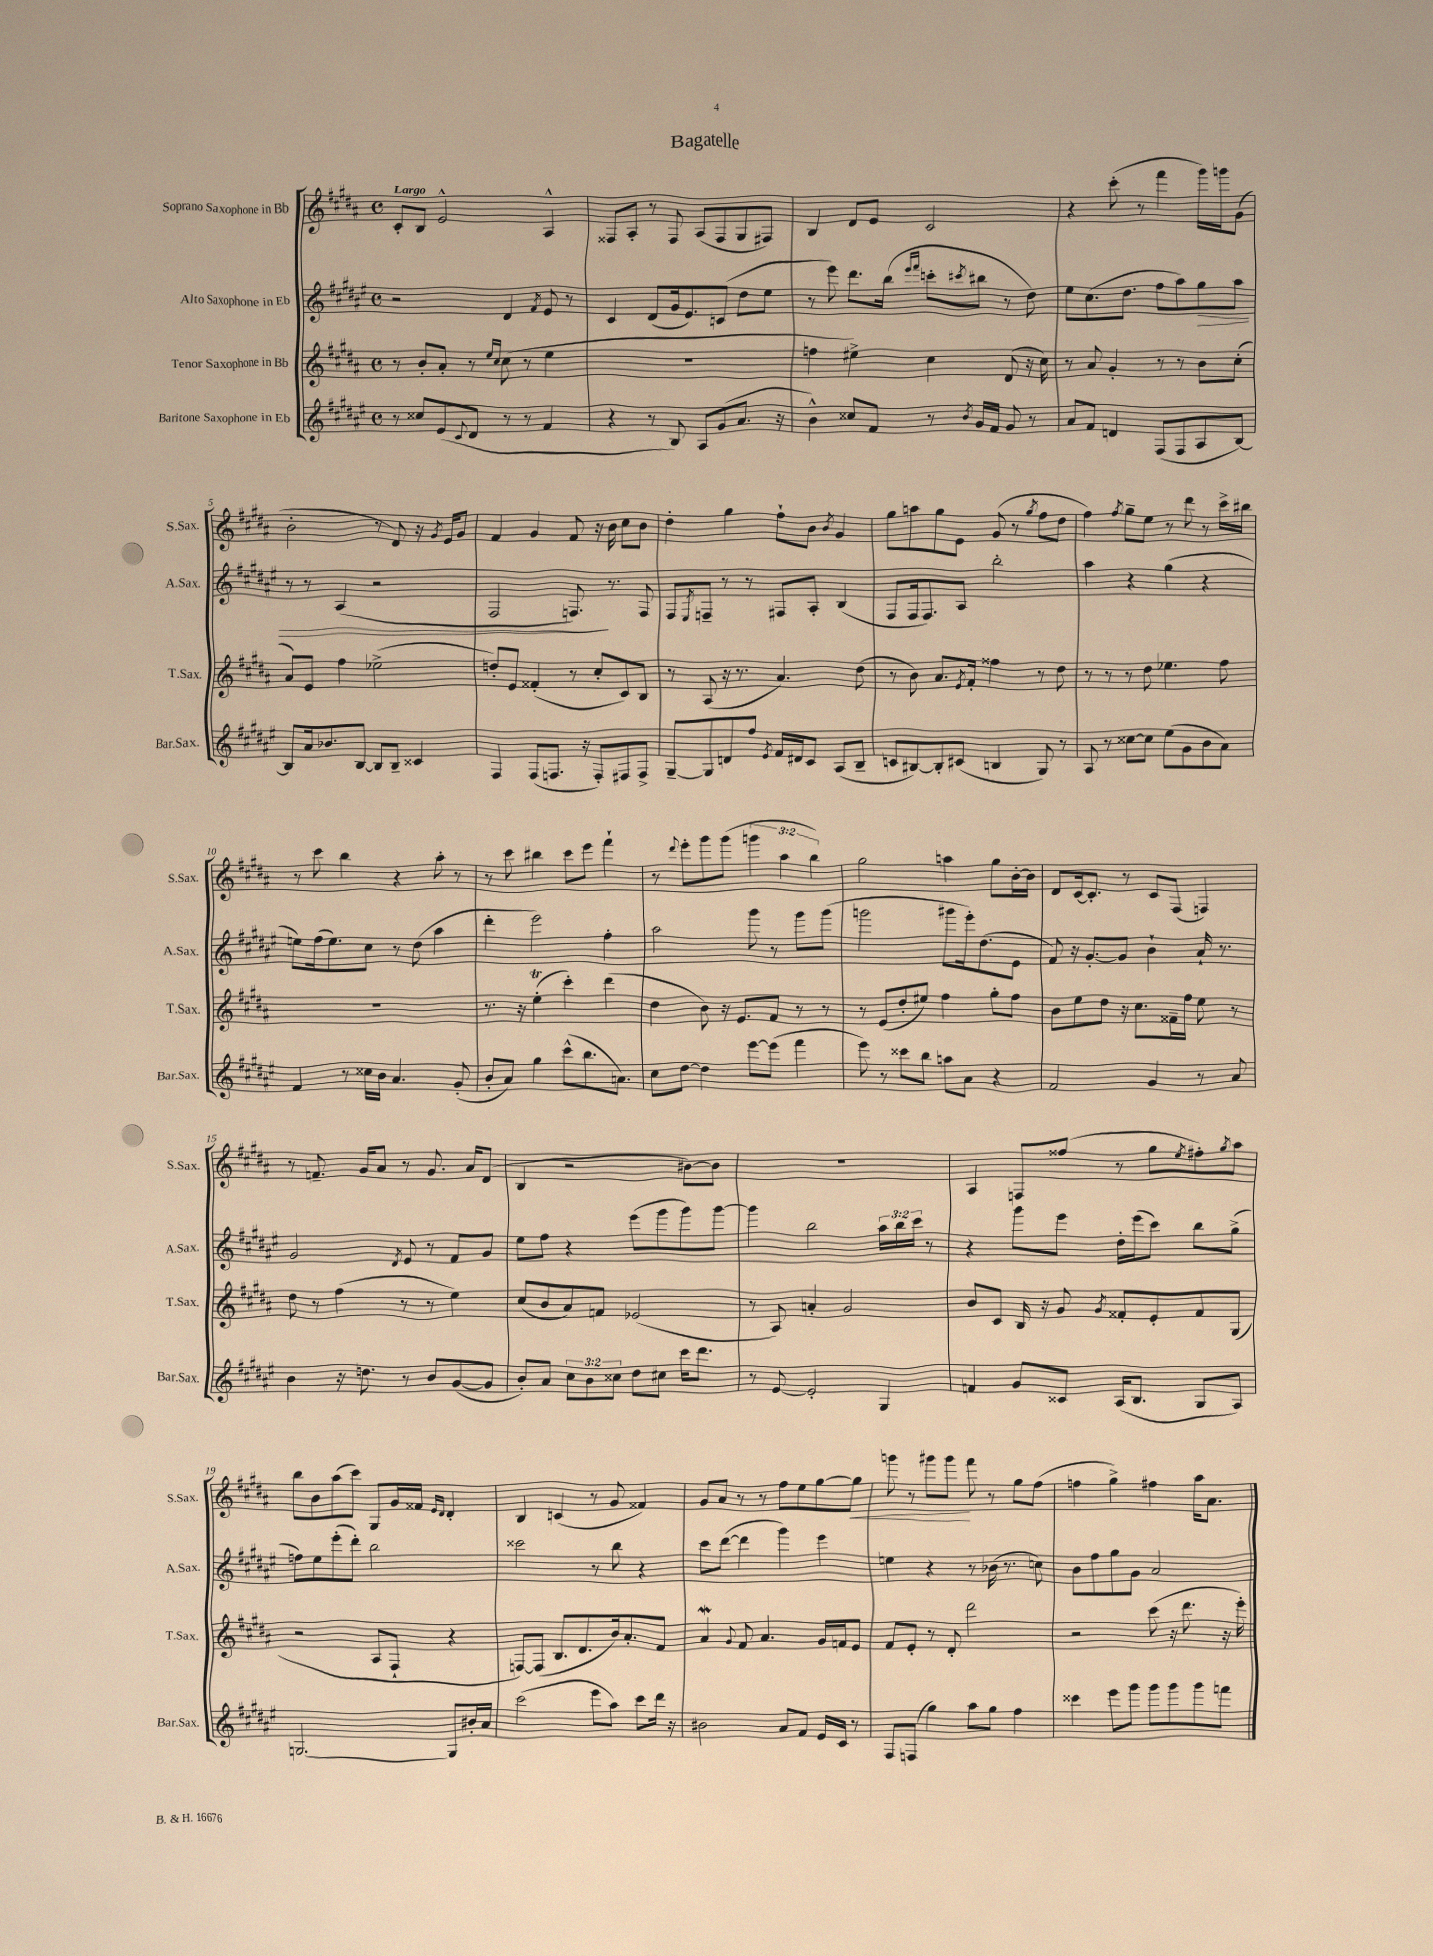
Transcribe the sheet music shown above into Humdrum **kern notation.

**kern	**kern	**kern	**kern
*staff4	*staff3	*staff2	*staff1
*clefG2	*clefG2	*clefG2	*clefG2
*k[f#c#g#d#a#e#]	*k[f#c#g#d#a#]	*k[f#c#g#d#a#e#]	*k[f#c#g#d#a#]
*M4/4	*M4/4	*M4/4	*M4/4
*met(c)	*met(c)	*met(c)	*met(c)
8r	8r	2r	8c#'
8cc##	8b'	.	8B
(8e#	8a#'	.	2e^^
8qqc#	.	.	.
8d#	8r	.	.
.	16qqee	.	.
.	16qqcc#	.	.
8r	(8cc#	4d#	.
8r	8r	.	.
.	.	8qf#	.
4f#	4ee	8e#	4A#^^
.	.	8r	.
=	=	=	=
4r	1r	4c#	8F##
.	.	.	8A#'
8r	.	(8d#	8r
8B)	.	16g#	8F##
.	.	8.e#)	.
8A#	.	.	(8A#
(8g#	.	(8c	8F##
8.a#	.	8dd#	8G#
.	.	8ee#	8F#)
16r	.	.	.
=	=	=	=
4b^^)	4ff	8r	4B
.	.	8eee#)	.
8cc##	4ee#^)	8.ddd#	8d#
8f#	.	.	8e
.	.	(16bb	.
.	.	16qqeee#	.
.	.	16qqfff#	.
8r	4cc#	8ccc'	2c#
8qb	.	8qccc#	.
16g#	.	8bb#	.
16f#	.	.	.
8g#	(8d#	8r	.
8r	16r	8dd#)	.
.	16cc#)	.	.
=	=	=	=
8a#	8r	8ee#	4r
8f#	8a#	(8.cc#	.
4d	4g#'	.	(8ccc#'
.	.	8.dd#	.
.	.	.	8r
(8F#	8r	8ff#	4fff#
8F#	8r	8aa#)	.
8A#	8b	8gg#	16ggg#)
.	.	.	16ggg
[8B)	(8cc#'	8aa#	(8g#
=	=	=	=
8B]	8a#)	8r	2b'
16a#	8e	8r	.
8.b-	.	.	.
.	4ff#	(4A#	.
[8B	.	.	.
8B]	(2ee-^	2r	8r
8B~	.	.	8d#)
4c##	.	.	16r
.	.	.	8qg#
.	.	.	16e
.	.	.	8g#
=	=	=	=
4F#	8dd')	2F#	4f#
.	8e	.	.
(8F#	(4f##'	.	4g#
8.F	.	.	.
.	8r	8.F)	8f#
16r	.	.	.
8F')	8cc#'	.	16r
.	.	8.r	16b
8F#	8c#)	.	8cc#
8F#^	8B	8F	8b
=	=	=	=
[8G#~	8r	8F#	4dd#'
.	.	8qE#	.
8G#]	(8A#	8F~	.
8d	16r	8r	4gg#
.	8.r	.	.
8ff#	.	8r	.
8qe#	.	.	.
16f#	4.a#)	8F#	8ff#`
16d#	.	.	.
8c#	.	8A#'	8b
.	.	.	8qb
(8A#	.	(4B	4g#
8B~	(8dd#	.	.
=	=	=	=
8c	8r	8F#	8gg#
[8B#)	8b)	16F#	8aa
.	.	8.F#)	.
8B#']	8.a#	.	8gg#
(8c#	.	8A#	8e
.	8qe	.	.
.	16f#'	.	.
4B	4ff##	2bb'	(8g#
.	.	.	8r
.	.	.	8qgg#
8G#)	8r	.	8ff#
8r	8dd#	.	8dd#
=	=	=	=
8A#	8r	4aa#	4ff#)
8r	8r	.	.
.	.	.	8qff#
[8cc##	8r	4r	8gg#~
8cc##]	8dd#	.	8ee
(8ee#	4.ee-	(4gg#	8r
8g#	.	.	8ddd#
8b	.	4r	8r
8a#)	8ff#	.	16ccc#^
.	.	.	16bb#
=	=	=	=
4f#	1r	8ee)	8r
.	.	(16ff#	8ccc#
.	.	8.ee)	.
8r	.	.	4bb
16cc##	.	8cc#	.
16b	.	.	.
4.a#	.	8r	4r
.	.	(8dd#	.
.	.	4aa#	8aa#'
(8g#'	.	.	8r
=	=	=	=
8b'	8.r	4ddd#'	8r
8a#)	.	.	8ccc#
.	16r	.	.
4gg#	(4ee'	2eee#)	4bb#
(8ccc#^^	4ccc#')	.	8ccc#
8.bb	.	.	8eee
.	(4ddd#	4ff#'	4fff#`
8.a)	.	.	.
=	=	=	=
8cc#	4dd#	2aa#	8r
.	.	.	8qqddd#
[8dd#	.	.	8eee'
4dd#]	8b)	.	8ggg#
.	16r	.	(8ggg#
.	8.e	.	.
[8eee#	.	8ggg#	6ggg
(8eee#]	8f#	8r	.
.	.	.	6aa#
4fff#	8r	8ggg#	.
.	.	.	6bb)
.	8r	(8ggg#	.
=	=	=	=
8eee#)	8r	2ggg	2gg#
8r	(8e	.	.
8ccc##	8dd#'	.	.
8bb	8ee#)	.	.
8aa	4ff#	8ggg#	4aa
8a#	.	16eee#')	.
.	.	(8.dd#	.
4r	8gg#'	.	8gg#
.	8ff#	8e#	[16b'
.	.	.	16b]
=	=	=	=
2f#	8b	8f#)	8d#
.	8ee	16r	[16c#
.	.	[8.g#'	8.c#']
.	8dd#	.	.
.	16r	8g#]	8r
.	8.cc#	.	.
4g#	.	4b`	8c#
.	16f##~	.	(8F#
.	16ff#	.	.
8r	8ee	16a#`	4F)
.	.	8.r	.
8a#	8r	.	.
=	=	=	=
4b	8dd#	2g#	8r
.	8r	.	8.f~
16r	(4ff#	.	.
8.dd	.	.	16g#
.	.	.	8a#
.	.	8qd#	.
8r	8r	8e#	8r
8b	8r	8r	8.g#
([8g#	4ee)	8f#	.
.	.	.	16a#
8g#]	.	8g#	(8d#
=	=	=	=
8b')	(8cc#	8ee#	4B
8a#	8b	8ff#	.
12cc#	8a#)	4r	2r
12b	.	.	.
.	8f	.	.
12cc##	.	.	.
8dd#	(2e-	(8eee#	.
8cc#	.	8ggg#	.
16ccc#	.	8ggg#)	[8b#)
8.ddd#	.	.	.
.	.	[8ggg#	8b#]
=	=	=	=
8r	8r	4ggg#]	1r
[8e#	8A#)	.	.
2e#']	4a'	2bb	.
.	2g#	.	.
4G#	.	24aa#	.
.	.	24bb	.
.	.	24ccc#	.
.	.	8r	.
=	=	=	=
4f	8b	4r	4A#
.	8c#	.	.
8g#	16B	8ggg#	8F
.	16r	.	.
8c##	8g#	8eee#	(8ff##
.	8qg#	.	.
(16A#	8f##'	16dd#'	8r
8.B	.	(16eee#	.
.	8e'	8ccc#)	8gg#
.	.	.	8qee
8G#	8f##	8bb	8ff#')
.	.	.	8qgg#
8A#)	(8G#	(8gg#^	8aa#
=	=	=	=
[2.G	2r	8ff)	8bb
.	.	8ee#	8b
.	.	(8eee#'	(8aa#
.	.	8ddd#')	8ccc#)
.	8A#	2bb	8G#
.	8F#`	.	16g#
.	.	.	16f##
.	.	.	16qqe
.	.	.	16qqd#
8G]	4r	.	4d#'
16b#'	.	.	.
16a#	.	.	.
=	=	=	=
(2ccc#	[8F)	2ccc##	4B
.	(8F]	.	.
.	8.B	.	(4c
.	8.d#	.	.
8eee#	.	8r	8r
8aa#)	16b)	8bb	8g#
.	8.a#'	.	.
8ccc#	.	4r	4f##)
16ddd#	8f#	.	.
16r	.	.	.
=	=	=	=
2b#	4a#	8ccc#	8g#
.	.	([8ddd#	8a#
.	8qqg#	.	.
.	8f#	4ddd#]	8r
.	4.a#	.	8r
8a#	.	4ggg#)	8ff#
8f#	.	.	8ee
16e#	16g#	4eee#	[8gg#
16c#	16f	.	.
8r	8e	.	8gg#]
=	=	=	=
8F#	8f#	4ee	8ggg
(8F	8e'	.	8r
4gg#)	8r	4r	8ggg#
.	8d#'	.	8ggg#
8aa#	2ddd#	8r	8fff#
8gg#	.	(16b-	8r
.	.	8.r	.
4ff#	.	.	8gg#
.	.	8cc)	(8ff#
=	=	=	=
4ccc##	2r	8b	4ff
.	.	8ff#	.
8eee#	.	8gg#	4gg#^)
8ggg#	.	8g#	.
8ggg#	(8ccc#	2a#	4ff#
8ggg#	16r	.	.
.	8.ddd#	.	.
8ggg#	.	.	16aa#
.	.	.	8.a#
8fff	16r	.	.
.	16eee')	.	.
==	==	==	==
*-	*-	*-	*-
